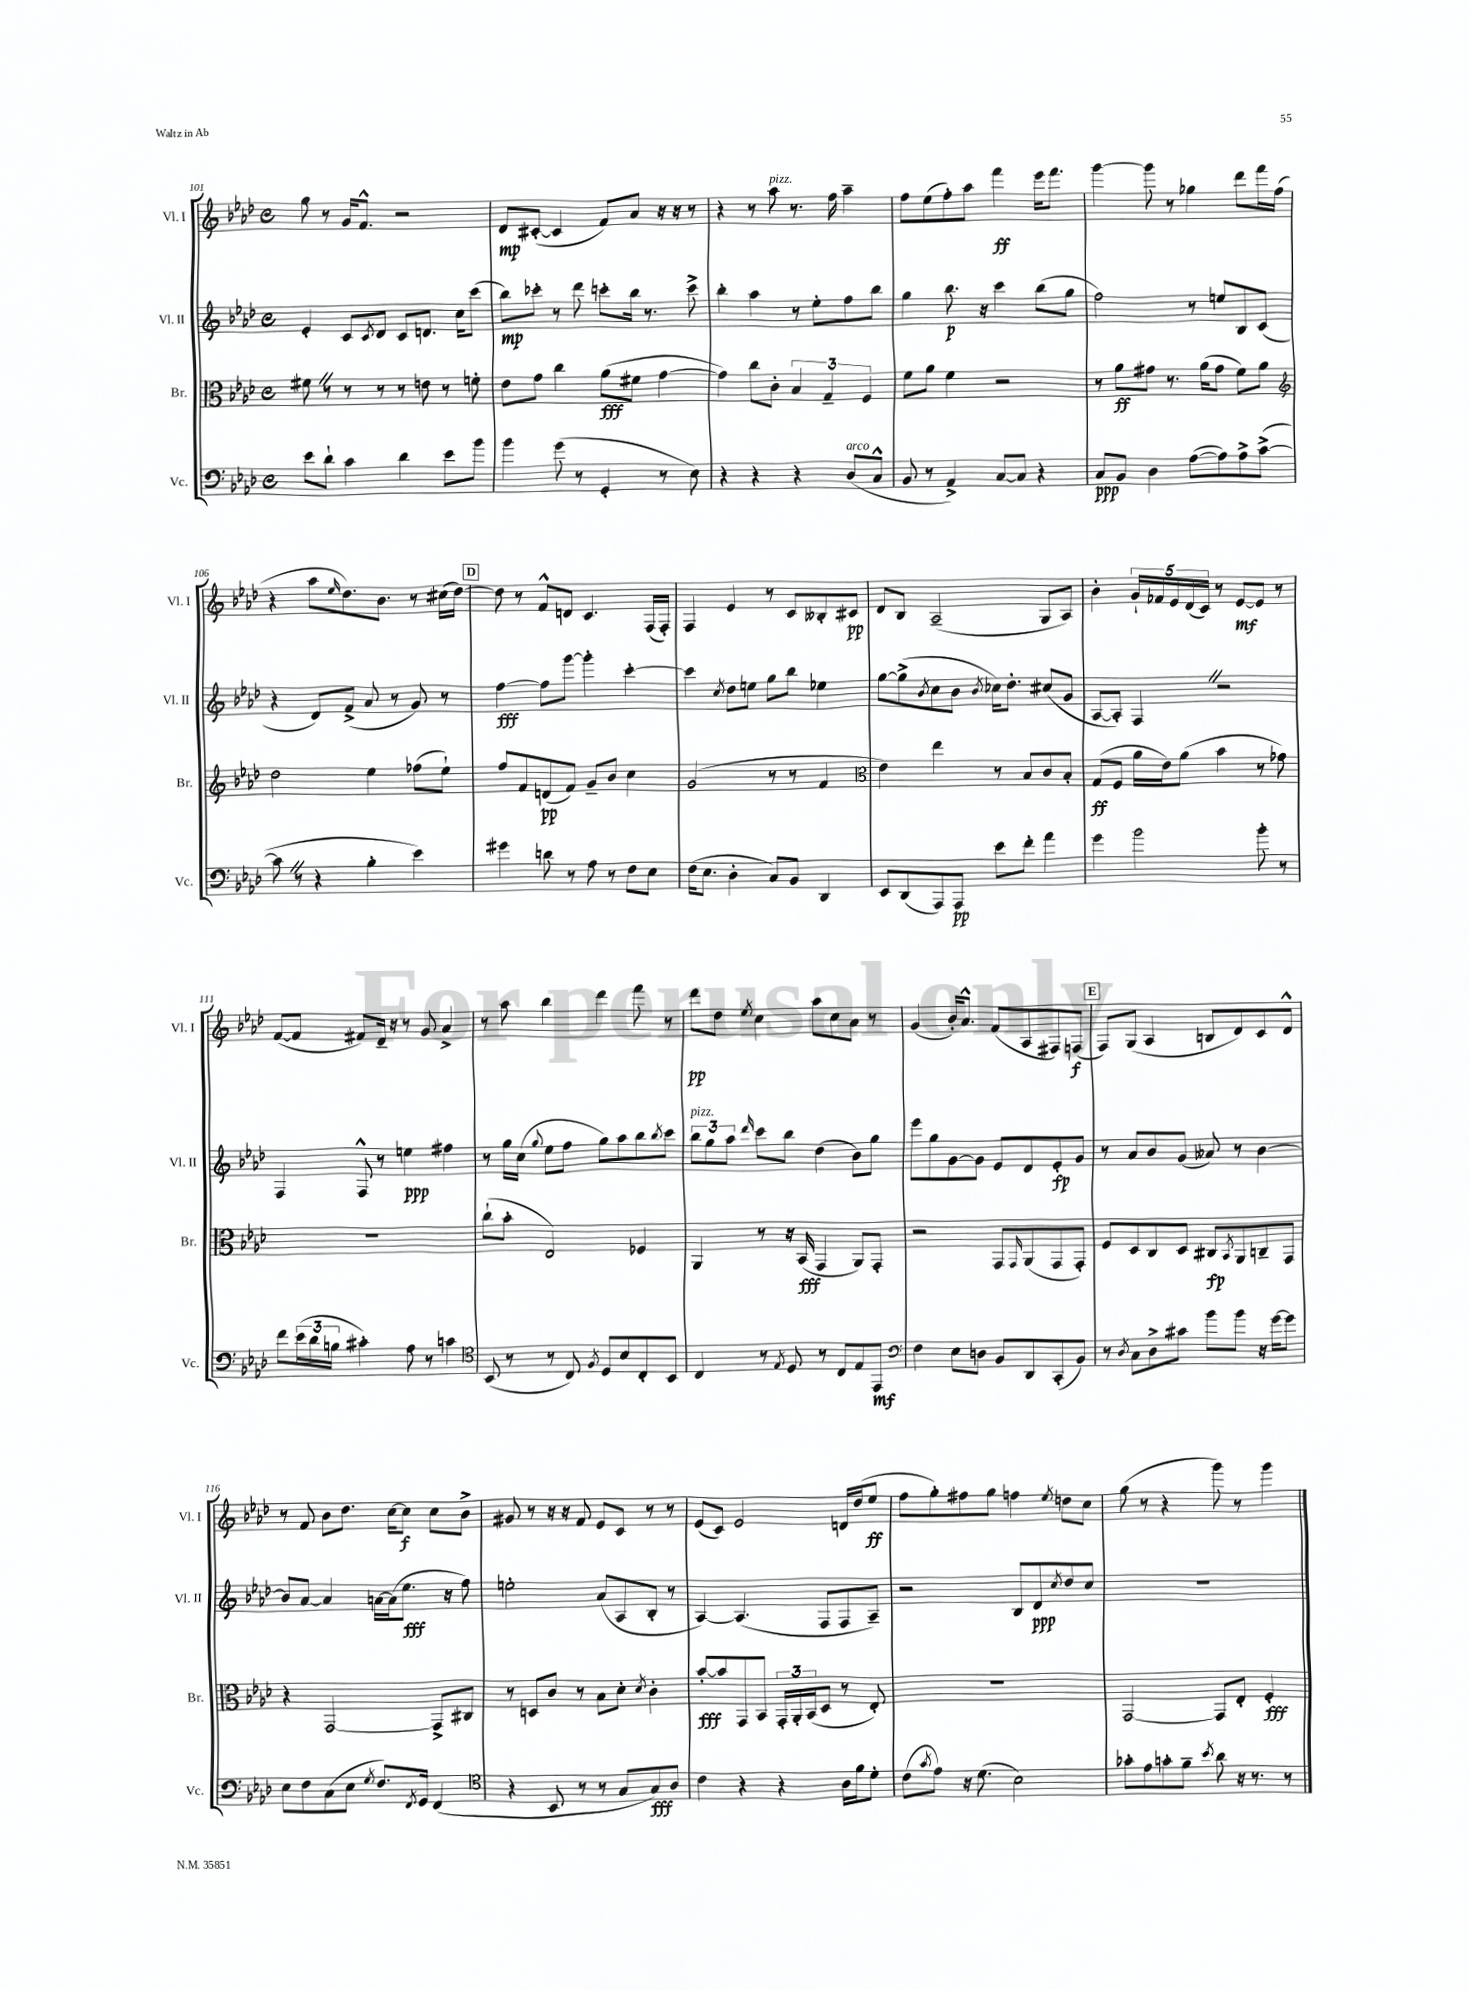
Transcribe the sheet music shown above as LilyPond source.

<<
\new StaffGroup <<
\new Staff = "s0" \with { instrumentName = "Vl. I" shortInstrumentName = "Vl. I" } {
    \clef treble \key aes \major \defaultTimeSignature \time 4/4
    g''8 r8 g'16 f'8.-^ r2 |
    des'8\mp cis'8~-.( cis'4 f'8) aes'8 r16 r16 r8 |
    r4 r8 aes''8^\markup { \italic "pizz." } r8. f''16 aes''4-- |
    f''8 ees''8( f''8-.) aes''8 f'''4\ff ees'''16 f'''8. |
    g'''4~ g'''8 r8 ges''4 des'''8 f'''16 f''16( |
    r4 aes''8 \grace { ees''16 } des''8.) bes'8. r8 cis''16( des''16~) |
    \mark \markup { \box "D" } des''8 r8 f'8-^ d'8 c'4. f16( f16-.) |
    f4 ees'4 r8 c'8 beses8-. cis'8\pp |
    des'8 bes8 aes2--( g8 aes8) |
    bes'4-. \tuplet 5/4 { g'16-! fes'16 ees'16 des'16( c'16) } r8 ees'8~\mf ees'8 r8 |
    f'8~( f'8 fis'8) des'16-- r16 r8 g'8 aes'4-> |
    r8 aes''8 bes''4 des'''4 f'''8 r8 |
    des'''8\pp des''8 \acciaccatura { ees''8 } c''4 aes''8 c''8 aes'8 r8 |
    g'4( bes'16-.) aes'8.-^ f'8( aes8 fis8) f8\f( |
    \mark \markup { \box "E" } f8) g8( aes4 b8 des'8) c'8 des'8-^ |
    r8 f'8 bes'8 des''8. c''16~ c''8\f c''8 bes'8-> |
    gis'8 r8 r16 r16 f'8 ees'8 c'8 r8 r8 |
    ees'8( c'8) ees'2 d'16 des''16( ees''8\ff |
    f''8 g''8-.) fis''8 g''8 f''4 \acciaccatura { ees''8 } d''8 c''8 |
    g''8( r8 r4 g'''8) r8 g'''4 \bar "|." |
}
\new Staff = "s1" \with { instrumentName = "Vl. II" shortInstrumentName = "Vl. II" } {
    \clef treble \key aes \major \defaultTimeSignature \time 4/4
    ees'4-. c'8 \acciaccatura { c'8 } des'8 c'8 d'8. c''16 c'''8( |
    bes''8\mp) ces'''8-. r8 des'''8 c'''8-. bes''16 r8. c'''8-> |
    bes''4-. aes''4 r8 ees''8-. f''8 bes''8 |
    g''4 bes''8.\p r16 c'''4 bes''8( g''8 |
    f''2) r8 e''8 bes8 c'8( |
    r4 des'8) f'8->( aes'8 r8 g'8) r8 |
    \mark \markup { \box "D" } f''4~\fff f''8 g'''8~ g'''4-. c'''4~-. |
    c'''4 \acciaccatura { c''8 } des''8 e''8 g''8 bes''8 ees''4 |
    g''8~ g''8->( \acciaccatura { bes'8 } c''8 bes'8 \acciaccatura { bes'8 } ces''16) des''8.-. cis''8( g'8 |
    aes8~ aes8-.) f4 \once \override BreathingSign.text = \markup { \musicglyph "scripts.caesura.straight" } \breathe r2 |
    f4 f8-^ r8 e''4\ppp fis''4 |
    r8 g''16 c''16( \appoggiatura { g''8 } ees''8 f''8 g''8) aes''8 bes''8 \acciaccatura { bes''8 } c'''8 |
    \tuplet 3/2 { bes''8^\markup { \italic "pizz." } g''8 aes''8 } \grace { des'''16 } c'''8 bes''8 des''4( bes'8) g''8 |
    ees'''8 g''8 g'8~ g'8 ees'8 des'8 ees'8-.\fp g'8 |
    \mark \markup { \box "E" } r8 aes'8 bes'8 g'8( aeses'8) r8 bes'4~ |
    bes'8 aes'8~ aes'4 a'16~ a'16( ees''8.\fff r16 f''8) |
    e''2-. aes'8( aes8 bes8-. r8 |
    aes4~) aes4.( f8 f8 aes8--) |
    r2 bes8 des'8\ppp \acciaccatura { c''8 } des''8 c''8 |
    R1 \bar "|." |
}
\new Staff = "s2" \with { instrumentName = "Br." shortInstrumentName = "Br." } {
    \clef alto \key aes \major \defaultTimeSignature \time 4/4
    fis'8 \once \override BreathingSign.text = \markup { \musicglyph "scripts.caesura.straight" } \breathe r8 r8 r8 r8 e'8 r8 f'8-. |
    ees'8 g'8 c''4 aes'8\fff( fis'8 g'4~ |
    g'4) c''8 c'8-. \tuplet 3/2 { bes4 g4-- f4 } |
    f'8 aes'8 f'4 r2 |
    r8 aes'8\ff gis'8 r8. aes'16( gis'8 f'8) aes'8 |
    \clef treble des''2 ees''4 fes''8( ees''8-!) |
    \mark \markup { \box "D" } f''8 f'8 d'8\pp( f'8) g'8-- bes'8 c''4 |
    g'2( r8 r8 f'4 |
    \clef alto ees'4) ees''4 r8 bes8 c'8 bes8-. |
    g8\ff( f8 aes'16 ees'16) aes'8( bes'4 r8 ges'8) |
    R1 |
    c''8-!( bes'8-. ees2) fes4 |
    aes,4 r8 r16 bes,16\fff( g,4 aes,8) g,8-. |
    r2 g,8 \grace { g,16 } aes,8( g,8 g,8-.) |
    \mark \markup { \box "E" } f8 des8 c8 des8 cis8\fp \acciaccatura { bes,8 } aes,8 c8-- g,8 |
    r4 g,2~ g,8-> cis8 |
    r8 d8 c'8 r8 bes8 des'8-. \acciaccatura { des'8 } c'4-. |
    bes'8~-.\fff bes'8 g,8 bes,8 \tuplet 3/2 { g,16-. aes,16-. bes,16( } des8 r8 ees8-.) |
    R1 |
    g,2~ g,8 ees8-. f4-.\fff \bar "|." |
}
\new Staff = "s3" \with { instrumentName = "Vc." shortInstrumentName = "Vc." } {
    \clef bass \key aes \major \defaultTimeSignature \time 4/4
    ees'8 des'8-! c'4 des'4 ees'8 bes'8 |
    bes'4 g'8( r8 g,4-. r8 ees8) |
    r4 r4 r4 des8^\markup { \italic "arco" }( c8-^ |
    bes,8 r8 aes,4->) c8~ c8 r4 |
    c8\ppp bes,8 des4 aes8~( aes8) aes8-> c'8~->( |
    c'8 \once \override BreathingSign.text = \markup { \musicglyph "scripts.caesura.straight" } \breathe r8 r4 bes4-. ees'4) |
    \mark \markup { \box "D" } gis'4 d'8 r8 aes8 r8 f8 ees8 |
    f16( ees8. des4-. c8) bes,8 des,4 |
    ees,8 des,8( aes,,8) aes,,8\pp ees'8 f'8-. aes'4 |
    g'4 bes'2 bes'8-. r8 |
    f'8 \tuplet 3/2 { ees'16( des'16 b16 } cis'4-.) aes8 r8 c'4 |
    \clef tenor bes,8( r8 r8 c8) \acciaccatura { f8 } des8 bes8 c8-. bes,8 |
    c4 r8 \acciaccatura { ees8 } des8 r8 c8 ees8 ees,8\mf |
    \clef bass f4 ees8 d8 bes,8 des,8 c,8-.( bes,8) |
    \mark \markup { \box "E" } r8 \acciaccatura { des8 } c8 des8-> cis'8 bes'8 bes'8 r16 g'16~ g'8 |
    ees8 f8 c8( ees8 \acciaccatura { g8 } f8.) \acciaccatura { f,8 } g,16 f,4( |
    \clef tenor r4 bes,8 r8 r8 g8 g8\fff) aes8 |
    c'4 r4 r4 aes16 f'16 des'8-. |
    c'8( \acciaccatura { g'8 } ees'8) r16 des'8.( bes2) |
    ges'8-. ees'8 g'8-. f'8-- \acciaccatura { bes'8 } aes'8 r16 r8. r8 \bar "|." |
}
>>
>>
\layout { \context { \Score currentBarNumber = #101 } }
